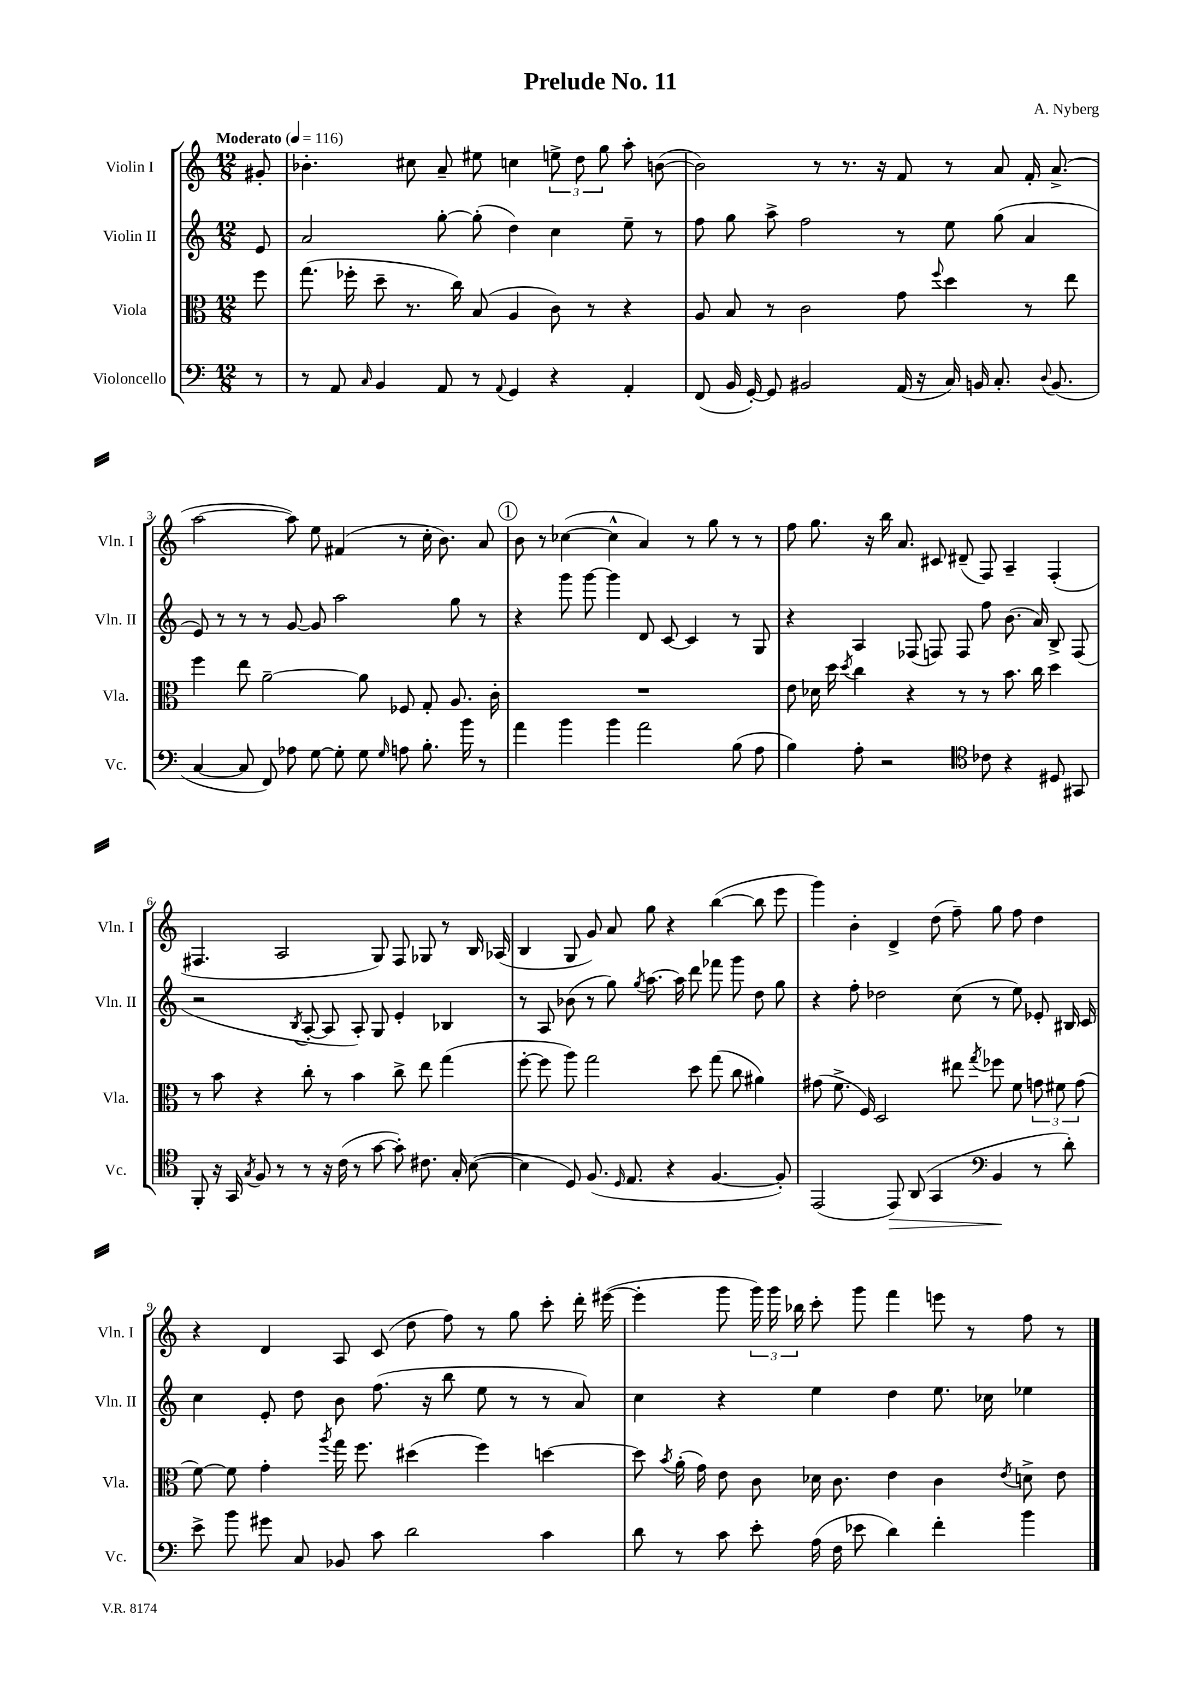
\header { title = "Prelude No. 11" composer = "A. Nyberg" }
<<
\new StaffGroup <<
\new Staff = "s0" \with { instrumentName = "Violin I" shortInstrumentName = "Vln. I" } {
    \clef treble \key c \major \numericTimeSignature \time 12/8 \partial 8 \tempo "Moderato" 4 = 116
    \autoBeamOff gis'8-. |
    bes'4.-. cis''8 a'8-- eis''8 c''4 \tuplet 3/2 { e''8-> d''8 g''8 } a''8-. b'8~( |
    b'2) r8 r8. r16 f'8 r8 a'8 f'16-. a'8.->( |
    a''2~ a''8) e''8 fis'4( r8 c''16-. b'8.) a'8 |
    \mark \markup { \circle "1" } b'8 r8 ces''4~( ces''4-^ a'4) r8 g''8 r8 r8 |
    f''8 g''8. r16 b''16 a'8. cis'8 dis'8--( f8) a4-- f4-.( |
    fis4. a2 g8) fis8 ges8 r8 b16 aes16( |
    b4 g8 g'8) a'8 g''8 r4 b''4~( b''8 e'''8 |
    g'''4) b'4-. d'4-> d''8( f''8--) g''8 f''8 d''4 |
    r4 d'4 a8 c'8( d''8 f''8) r8 g''8 c'''8-. d'''16-. eis'''16~( |
    eis'''4-. g'''8 \tuplet 3/2 { g'''16) g'''16 bes''16 } c'''8-. g'''8 f'''4 e'''8 r8 f''8 r8 \bar "|." |
}
\new Staff = "s1" \with { instrumentName = "Violin II" shortInstrumentName = "Vln. II" } {
    \clef treble \key c \major \numericTimeSignature \time 12/8 \partial 8
    \autoBeamOff e'8 |
    a'2 g''8~-. g''8-.( d''4) c''4 e''8-- r8 |
    f''8 g''8 a''8-> f''2 r8 e''8 g''8( a'4 |
    e'8) r8 r8 r8 g'8~ g'8 a''2 g''8 r8 |
    \mark \markup { \circle "1" } r4 g'''8 g'''8~ g'''4 d'8 c'8~ c'4 r8 g8 |
    r4 a4 fes8( f8) f8 f''8 b'8.( a'16) b8-> f8( |
    r2 \acciaccatura { b8 } a8~-. a8 a8-.) g8 e'4-. bes4 |
    r8 a8 bes'8( r8 g''8) \acciaccatura { g''8 } a''8.~ a''16 d'''8 fes'''8 g'''8 d''8 g''8 |
    r4 f''8-. des''2 c''8( r8 e''8) ees'8-. bis16 c'16 |
    c''4 e'8-. d''8 b'8 f''8.( r16 b''8 e''8 r8 r8 a'8) |
    c''4 r4 e''4 d''4 e''8. ces''16 ees''4 \bar "|." |
}
\new Staff = "s2" \with { instrumentName = "Viola" shortInstrumentName = "Vla." } {
    \clef alto \key c \major \numericTimeSignature \time 12/8 \partial 8
    \autoBeamOff f''8 |
    g''8.( fes''16-. d''8-- r8. c''16) b8( a4 c'8) r8 r4 |
    a8 b8 r8 c'2 g'8 \appoggiatura { f''8 } d''4 r8 e''8 |
    f''4 e''8 a'2~-- a'8 fes8 g8-. a8. c'16-. |
    \mark \markup { \circle "1" } R1. |
    e'8 des'16 d''16 \acciaccatura { d''8 } c''4 r4 r8 r8 b'8. c''16 d''4 |
    r8 b'8 r4 c''8-. r8 b'4 c''8-> e''8 g''4( |
    f''8~-. f''8 a''8) g''2 d''8 g''8( c''8 ais'4) |
    gis'8( f'8.-> f16) d2 eis''8 \acciaccatura { g''8 } fes''8 f'8 \tuplet 3/2 { g'8 fis'8 g'8( } |
    f'8~) f'8 g'4-. \acciaccatura { a''8 } g''16 f''8. dis''4( f''4) d''4~ |
    d''8 \acciaccatura { b'8 } a'16-.( g'16) e'8 c'8 des'16 c'8. e'4 c'4 \acciaccatura { e'8 } d'8-> e'8 \bar "|." |
}
\new Staff = "s3" \with { instrumentName = "Violoncello" shortInstrumentName = "Vc." } {
    \clef bass \key c \major \numericTimeSignature \time 12/8 \partial 8
    \autoBeamOff r8 |
    r8 a,8 \grace { c16 } b,4 a,8 r8 \appoggiatura { a,8 } g,4 r4 a,4-. |
    f,8( b,16 g,16~-.) g,8 bis,2 a,16( r16 c16) b,16 c8.-. \appoggiatura { d8 } b,8.( |
    c4~ c8 f,8) aes8 g8~ g8-. g8 \grace { g16 } a8 b8.-. b'16 r8 |
    \mark \markup { \circle "1" } a'4 b'4 b'4 a'2 b8( a8 |
    b4) a8-. r2 \clef tenor ces'8 r4 dis8 gis,8 |
    f,8-. r16 g,16 \acciaccatura { g8 } f8 r8 r8 r16 c'16( r8 g'8~ g'8-.) cis'8. g16-. b8~( |
    b4 d8) f8.( \grace { d16 } e8. r4 f4.~ f8-.) |
    e,2( e,8\>) a,8( g,4 \clef bass b,4\! r8 d'8-.) |
    e'8-> b'8 gis'8 c8 bes,8 c'8 d'2 c'4 |
    d'8 r8 c'8 e'8-. a16( f16 ees'8 d'4) f'4-. b'4 \bar "|." |
}
>>
>>
